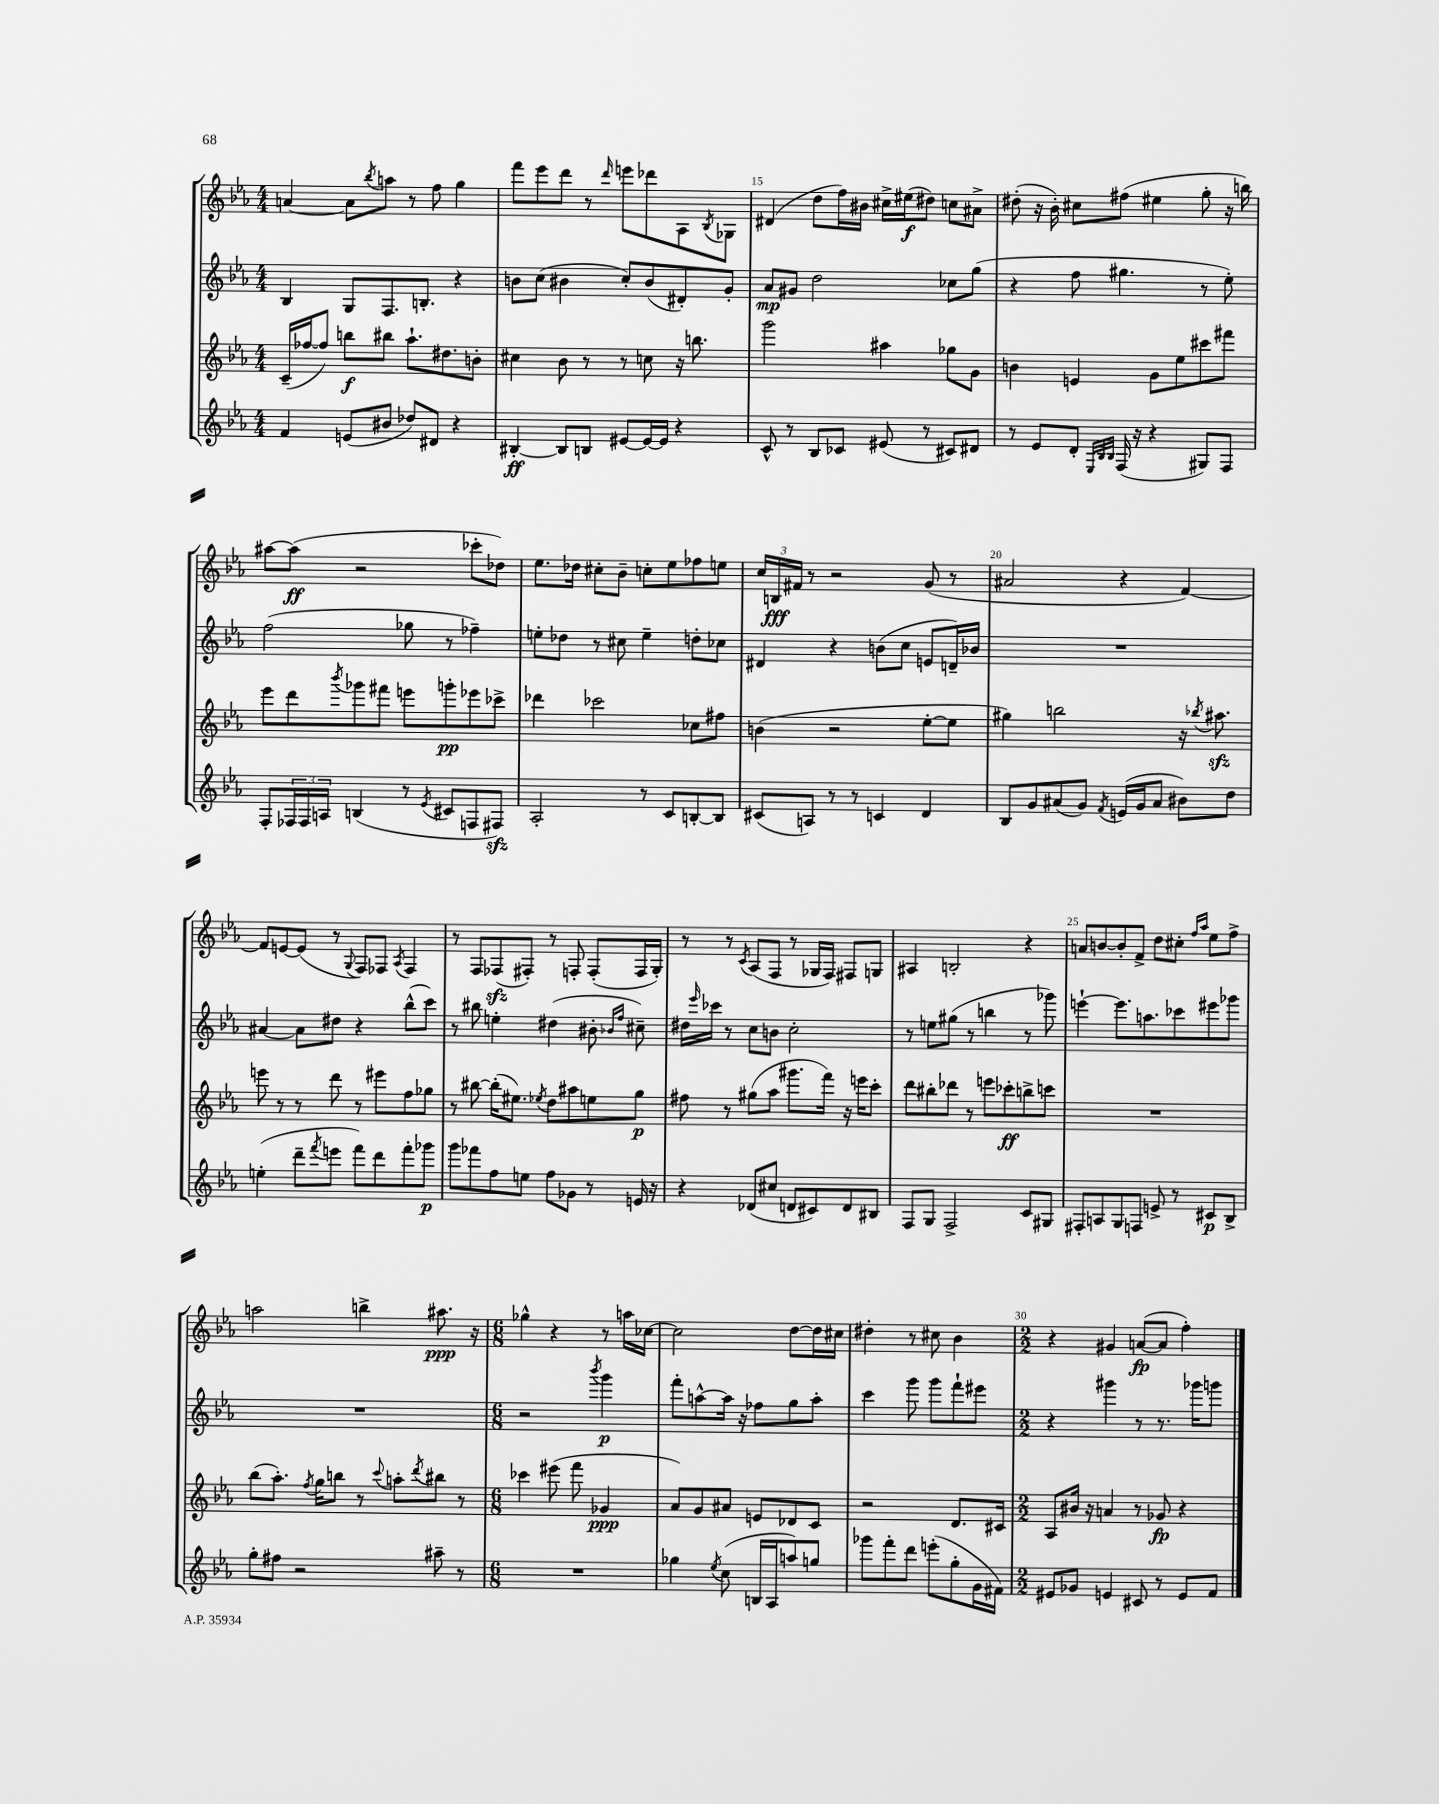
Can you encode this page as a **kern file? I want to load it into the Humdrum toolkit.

**kern	**dynam	**kern	**dynam	**kern	**dynam	**kern	**dynam
*part4	*part4	*part3	*part3	*part2	*part2	*part1	*part1
*staff4	*staff4	*staff3	*staff3	*staff2	*staff2	*staff1	*staff1
*clefG2	*	*clefG2	*	*clefG2	*	*clefG2	*
*k[b-e-a-]	*	*k[b-e-a-]	*	*k[b-e-a-]	*	*k[b-e-a-]	*
*M4/4	*	*M4/4	*	*M4/4	*	*M4/4	*
=13	=13	=13	=13	=13	=13	=13	=13
4f/	.	(16c~/LL	.	4B-/	.	[4an/	.
.	.	[16ff-X/J	.	.	.	.	.
.	.	8ff-/J])	.	.	.	.	.
(8en/L	.	8bbn\L	f	8G/L	.	8a\L]	.
.	.	.	.	.	.	8qbb-/	.
8b#X/J	.	8bb#X\J	.	8.F/	.	8aan\J	.
8dd-X/L)	.	8.aa-`\L	.	.	.	8r	.
.	.	.	.	8.Bn'/J	.	.	.
8d#X/J	.	.	.	.	.	8ff\	.
.	.	8.dd#X\	.	.	.	.	.
4r	.	.	.	4r	.	4gg\	.
.	.	8bn'\J	.	.	.	.	.
=14	=14	=14	=14	=14	=14	=14	=14
[4B#X'/	ff	4cc#X\	.	8bn\L	.	8fff\L	.
.	.	.	.	(8cc\J	.	8eee-\	.
8B#/L]	.	8b-\	.	4b#X\	.	8ddd\J	.
8Bn/J	.	8r	.	.	.	8r	.
.	.	.	.	.	.	16qqddd/	.
[8e#X/L	.	8r	.	8cc'/L)	.	8eeen\L	.
16e#/L_	.	8ccn\	.	(8b#/	.	8ddd-X\	.
16e#/JJ]	.	.	.	.	.	.	.
4r	.	16r	.	8d#X'/)	.	8A-\	.
.	.	8.bbn\	.	.	.	.	.
.	.	.	.	.	.	8qB-/	.
.	.	.	.	8g'/J	.	8G-X\J	.
=15	=15	=15	=15	=15	=15	=15	=15
8c^^/	.	2ggg\	.	8a-/L	mp	(4d#X/	.
8r	.	.	.	8g#X/J	.	.	.
8B-/L	.	.	.	2dd\	.	8dd\L	.
8c-X/J	.	.	.	.	.	16ff\L)	.
.	.	.	.	.	.	16b#X\JJ	.
(8e#X/	.	4aa#X\	.	.	.	16cc#X^\LL	.
.	.	.	.	.	.	(16ee#X\J	f
8r	.	.	.	.	.	8dd#X\J)	.
8c#X/L)	.	8gg-X\L	.	8cc-X\L	.	8ccn\L	.
8d#X/J	.	8g\J	.	(8gg\J	.	8a#X^\J	.
=16	=16	=16	=16	=16	=16	=16	=16
8r	.	4bn\	.	4r	.	(8dd#X'\	.
8e-/L	.	.	.	.	.	16r	.
.	.	.	.	.	.	16b-'\)	.
8d'/J	.	4en/	.	8ff\	.	8cc#X\L	.
32qqE-/LLL	.	.	.	.	.	.	.
32qqB-/	.	.	.	.	.	.	.
32qqB-/JJJ	.	.	.	.	.	.	.
(16F/	.	.	.	4.gg#X\	.	(8ff#X\J	.
16r	.	.	.	.	.	.	.
4r	.	8g\L	.	.	.	4ee#X\	.
.	.	8ee-\	.	.	.	.	.
8G#X/L)	.	8ccc#X\	.	8r	.	8gg'\	.
8F/J	.	8fff#X\J	.	8ee-'\)	.	16r	.
.	.	.	.	.	.	16bbn\)	.
!!LO:LB:g=z
=17	=17	=17	=17	=17	=17	=17	=17
8F'/L	.	8eee-\L	.	(2ff\	.	[8aa#X\L	.
24F-X/L	.	8ddd\	.	.	.	(8aa#\J]	ff
24F-/	.	.	.	.	.	.	.
24An/JJ	.	.	.	.	.	.	.
.	.	8qbbb-/	.	.	.	.	.
(4Bn/	.	8ggg-X\	.	.	.	2r	.
.	.	8fff#X\J	.	.	.	.	.
8r	.	8eeen\L	.	8gg-X\	.	.	.
8qe-/	.	.	.	.	.	.	.
8c#X/L	.	8gggn'\	pp	8r	.	.	.
8Fn/	.	8eee-X\	.	4ff-X~\)	.	8ccc-X'\L	.
8F#Xzz/J)	.	8ccc-X^\J	.	.	.	8dd-X\J)	.
=18	=18	=18	=18	=18	=18	=18	=18
2A-'/	.	4ddd-X\	.	8een'\L	.	8.ee-\L	.
.	.	.	.	8dd-X\J	.	.	.
.	.	.	.	.	.	16dd-X\Jk	.
.	.	2ccc-X\	.	8r	.	8cc#X'\L	.
.	.	.	.	8cc#X\	.	8b-~\J	.
8r	.	.	.	4ee~\	.	8ccn'\L	.
8c/L	.	.	.	.	.	8ee-\	.
[8Bn'/	.	8cc-X\L	.	8ddn'\L	.	8ff-X\	.
8B/J]	.	8ff#X\J	.	8cc-X\J	.	8een\J	.
=19	=19	=19	=19	=19	=19	=19	=19
(8c#X/L	.	(4bn\	.	4d#X/	.	24cc/LL	.
.	.	.	.	.	.	24Bn/	fff
.	.	.	.	.	.	24f#X/JJ	.
8An/J)	.	.	.	.	.	8r	.
8r	.	2r	.	4r	.	2r	.
8r	.	.	.	.	.	.	.
4cn/	.	.	.	(8bn\L	.	.	.
.	.	.	.	8cc\J	.	.	.
4d/	.	[8ee-'\L	.	8en/L	.	(8g/	.
.	.	8ee-\J]	.	16dn~/L)	.	8r	.
.	.	.	.	16b-X/JJ	.	.	.
=20	=20	=20	=20	=20	=20	=20	=20
8B-/L	.	4gg#X\)	.	1r	.	2a#X/	.
8g/	.	.	.	.	.	.	.
(8a#X/	.	2bbn\	.	.	.	.	.
8g/J)	.	.	.	.	.	.	.
8qf/	.	.	.	.	.	.	.
(16en/LL	.	.	.	.	.	4r	.
16g/J	.	.	.	.	.	.	.
8a#/J	.	.	.	.	.	.	.
8b#X\L)	.	16r	.	.	.	[4f/)	.
.	.	8qbb-X/	.	.	.	.	.
.	.	8.aa#Xzz\	.	.	.	.	.
8dd\J	.	.	.	.	.	.	.
!!LO:LB:g=z
=21	=21	=21	=21	=21	=21	=21	=21
(4een'\	.	8eeen\	.	[4a#X/	.	8f/L]	.
.	.	8r	.	.	.	[8en/	.
8ddd~\L	.	8r	.	8a#\L]	.	(8e/J]	.
8qfff/	.	.	.	.	.	.	.
8eeen\J	.	8ddd\	.	8dd#X\J	.	8r	.
.	.	.	.	.	.	8qqG/	.
8fff\L)	.	8r	.	4r	.	8F/L)	.
8ddd\	.	8eee#X\L	.	.	.	8F-X/J	.
.	.	.	.	.	.	8qA-/	.
8fff'\	.	8ff\	.	(8bb-^^\L	.	4F-/	.
8ggg-X\J	p	8gg-X\J	.	8ccc\J)	.	.	.
=22	=22	=22	=22	=22	=22	=22	=22
8ggg\L	.	8r	.	8r	.	8r	.
8fff-X\	.	[8bb#X\	.	8bb#X\	.	8F/L	.
8ff\	.	(16bb#'\KL]	.	4een'\	.	(8F-Xzz/	.
.	.	8.ee#X\J)	.	.	.	.	.
8een\J	.	.	.	.	.	8F#X'/J)	.
.	.	8qee-X/	.	.	.	.	.
8ff\L	.	8dd\L	.	(4dd#X\	.	8r	.
8g-X\J	.	8aa#X\	.	.	.	8Fn'/	.
8r	.	8een\	.	8b#X'\	.	(8F'/L	.
.	.	.	.	16qqb-X/LL	.	.	.
.	.	.	.	16qqff/JJ	.	.	.
16en/	.	8gg\J	p	8cc#X~\)	.	16F/L	.
16r	.	.	.	.	.	16G'/JJ)	.
=23	=23	=23	=23	=23	=23	=23	=23
4r	.	8ff#X\	.	16dd#X\LL	.	8r	.
.	.	.	.	16qqeee-/	.	.	.
.	.	.	.	16ccc-X\JJ	.	.	.
.	.	8r	.	8r	.	8r	.
.	.	.	.	.	.	8qc/	.
(8d-X/L	.	(8gg#X\L	.	8cc\L	.	(8A-/L	.
8cc#X/J	.	8aa-\J	.	8bn\J	.	8F/J	.
8dn/L	.	8.ggg#X\L	.	2cc'\	.	8r	.
8c#X/)	.	.	.	.	.	16G-X/LL	.
.	.	16fff\Jk)	.	.	.	16F/JJ)	.
8d/	.	16r	.	.	.	8F#X/L	.
.	.	16eeen\KL	.	.	.	.	.
8B#X/J	.	8ccc'\J	.	.	.	8Gn/J	.
=24	=24	=24	=24	=24	=24	=24	=24
8F/L	.	8ddd\L	.	8r	.	4A#X/	.
8G/J	.	8bb#X'\	.	8een\L	.	.	.
2F^/	.	8ddd-X\J	.	(8gg#X\J	.	2Bn'/	.
.	.	8r	.	8r	.	.	.
.	.	8eeen\L	.	4bbn\	.	.	.
.	.	8ccc-X'\	ff	.	.	.	.
8c/L	.	8bbn^\	.	8r	.	4r	.
8G#X/J	.	8cccn\J	.	8ggg-X\)	.	.	.
=25	=25	=25	=25	=25	=25	=25	=25
8F#X'/L	.	1r	.	[4eeen`\	.	8an/L	.
8An/	.	.	.	.	.	[8bn/	.
8G/	.	.	.	8.eee\L]	.	8b'/]	.
8Fn/J	.	.	.	.	.	8f^/J	.
.	.	.	.	8.aan\	.	.	.
8en^/	.	.	.	.	.	8dd\L	.
8r	.	.	.	8ccc-X\	.	8cc#X'\J	.
.	.	.	.	.	.	16qqff/LL	.
.	.	.	.	.	.	16qqaa-/JJ	.
8c#X/L	p	.	.	8eee#X\	.	8ee-\L	.
8B-^/J	.	.	.	8ggg-X\J	.	8ff^\J	.
!!LO:LB:g=z
=26	=26	=26	=26	=26	=26	=26	=26
8gg'\L	.	(8bb-\L	.	1r	.	2aan\	.
8ff#X\J	.	8.aa-'\J)	.	.	.	.	.
2r	.	.	.	.	.	.	.
.	.	8qff/	.	.	.	.	.
.	.	16gg\KL	.	.	.	.	.
.	.	8bbn\J	.	.	.	.	.
.	.	8r	.	.	.	4bbn^\	.
.	.	8qqccc/	.	.	.	.	.
.	.	8aan'\L	.	.	.	.	.
.	.	8qddd/	.	.	.	.	.
8aa#X~\	.	8bb#X\J	.	.	.	8.aa#X\	ppp
8r	.	8r	.	.	.	.	.
.	.	.	.	.	.	16r	.
=27	=27	=27	=27	=27	=27	=27	=27
*M6/8	*	*M6/8	*	*M6/8	*	*M6/8	*
2.r	.	4ccc-X\	.	2r	.	4gg-X^^\	.
.	.	(8eee#X\	.	.	.	4r	.
.	.	8fff\	.	.	.	.	.
.	.	.	.	8qbbb-/	.	.	.
.	.	4g-X/	ppp	4ggg\	p	8r	.
.	.	.	.	.	.	16aan\LL	.
.	.	.	.	.	.	[16cc-X\JJ	.
=28	=28	=28	=28	=28	=28	=28	=28
4gg-X\	.	8a-/L)	.	8fff'\L	.	2cc-\]	.
.	.	8g/	.	[8aan^^\	.	.	.
8qee-/	.	.	.	.	.	.	.
(8cc\	.	8a#X/J	.	16aa\Jk]	.	.	.
.	.	.	.	16r	.	.	.
16Bn/LL	.	8en/L	.	8ff-X\L	.	.	.
16A-/J	.	.	.	.	.	.	.
8aan/)	.	8d-X/	.	8gg\	.	[8dd\L	.
8ggn/J	.	8c/J	.	8aa'\J	.	16dd\L]	.
.	.	.	.	.	.	16cc#X\JJ	.
=29	=29	=29	=29	=29	=29	=29	=29
8ggg-X\L	.	2r	.	4ccc\	.	4dd#X'\	.
8fff'\	.	.	.	.	.	.	.
8ddd\J	.	.	.	8ggg\	.	8r	.
(8eeen'\L	.	.	.	8ggg\L	.	8cc#X\	.
8gg'\	.	8.d/L	.	8fff`\	.	4b-\	.
16g\L	.	.	.	8eee#X\J	.	.	.
16f#X\JJ)	.	16c#X/Jk	.	.	.	.	.
=30	=30	=30	=30	=30	=30	=30	=30
*M2/2	*	*M2/2	*	*M2/2	*	*M2/2	*
8e#X/L	.	8A-/L	.	4r	.	4r	.
8g-X/J	.	16b#X/Jk	.	.	.	.	.
.	.	16r	.	.	.	.	.
4en/	.	4an/	.	4ggg#X\	.	4g#X/	.
8c#X/	.	8r	.	8r	.	([8an/L	fp
8r	.	8g-X/	fp	8.r	.	8a/J]	.
8e/L	.	4r	.	.	.	4ff'\)	.
.	.	.	.	16ggg-X\KL	.	.	.
8f/J	.	.	.	8gggn\J	.	.	.
==	==	==	==	==	==	==	==
*-	*-	*-	*-	*-	*-	*-	*-
